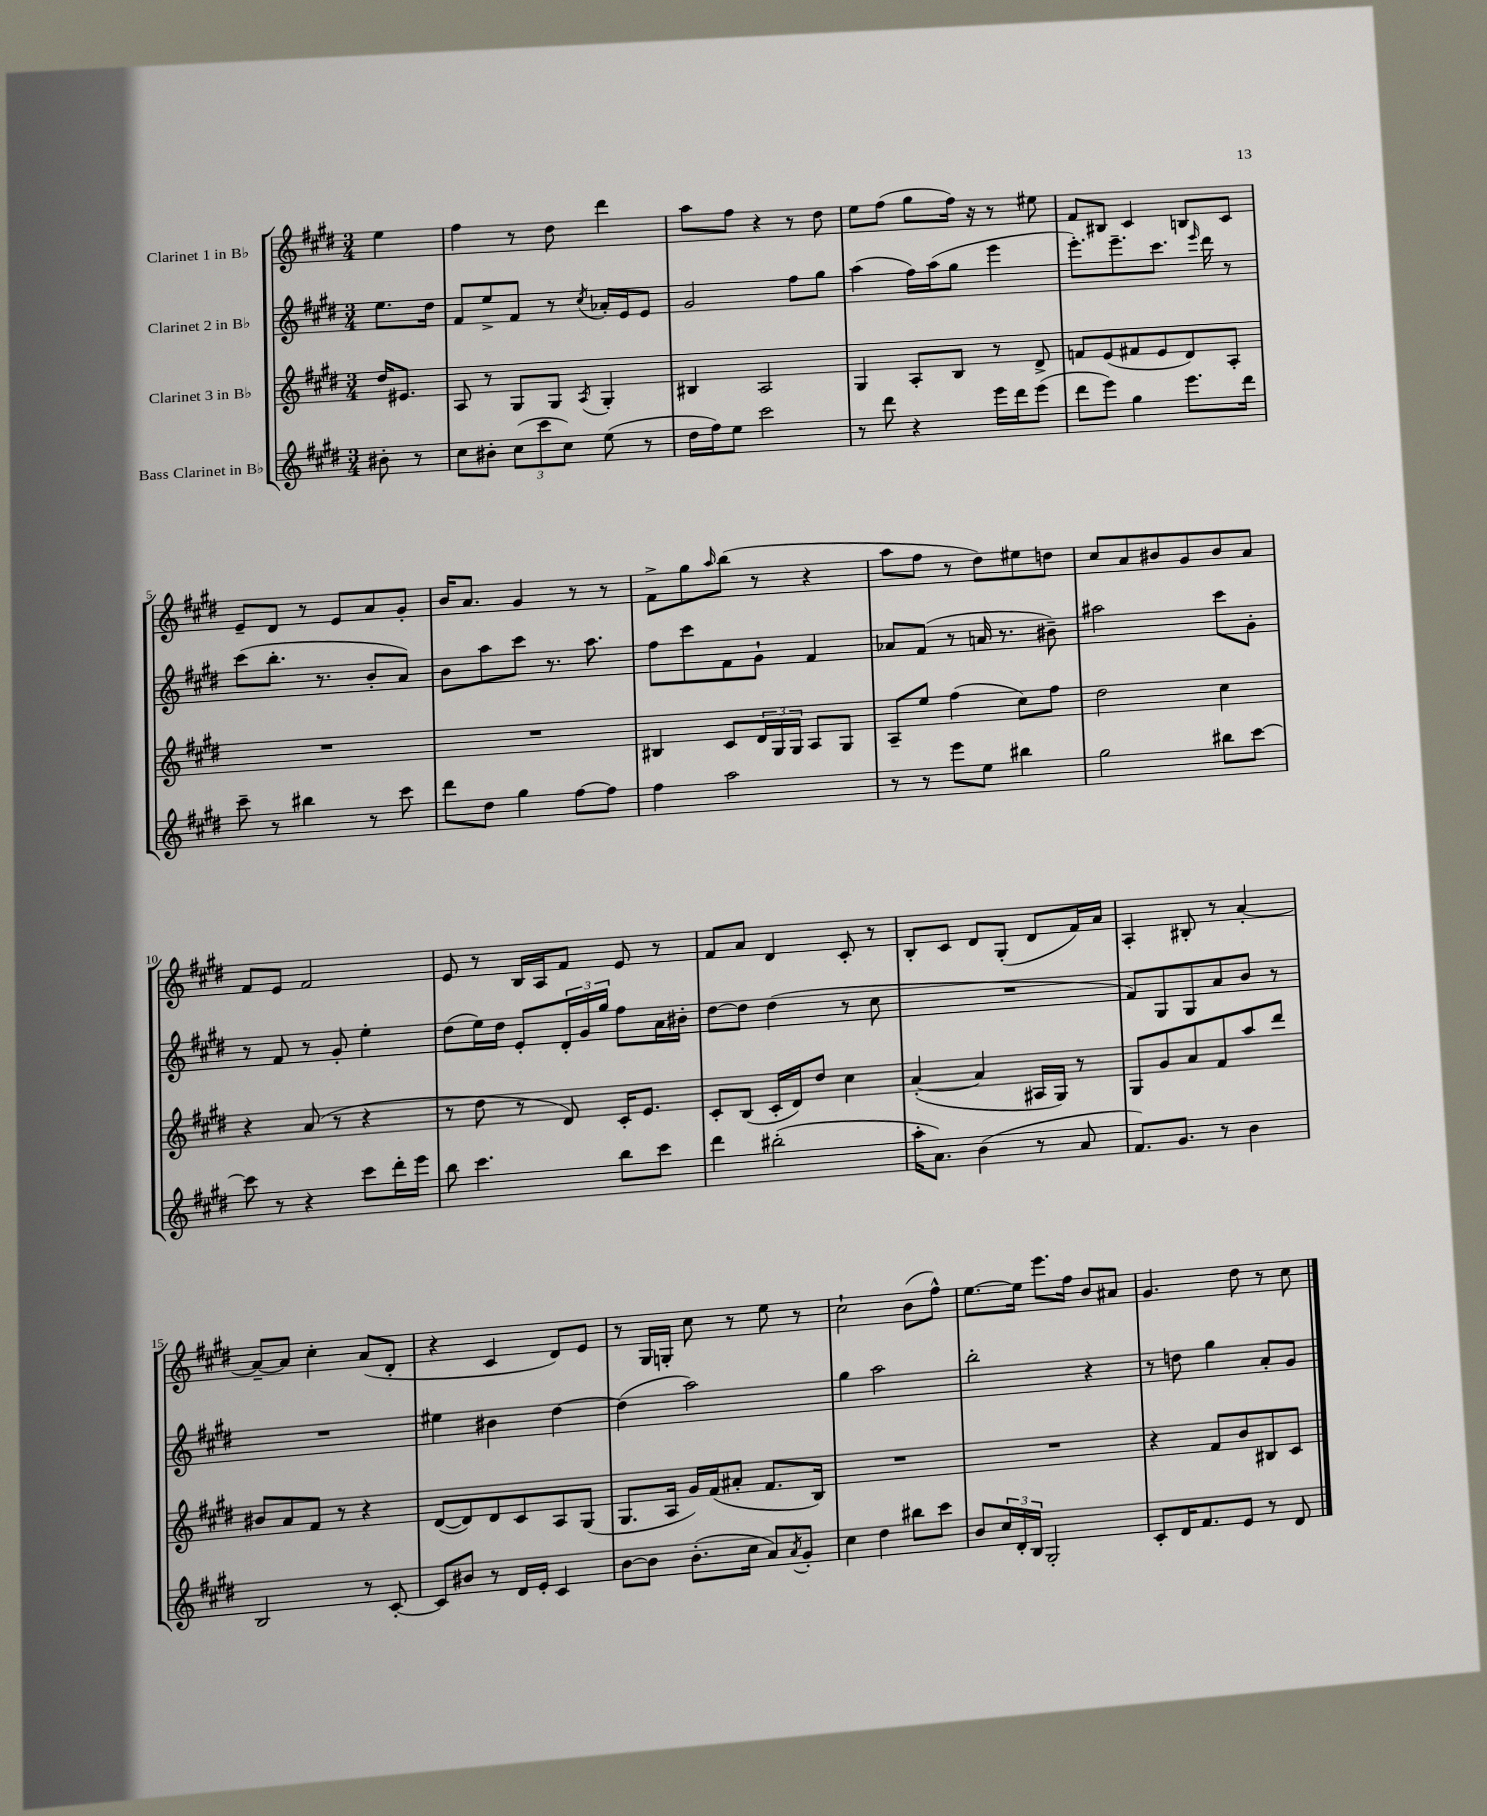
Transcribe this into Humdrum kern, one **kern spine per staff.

**kern	**kern	**kern	**kern
*staff4	*staff3	*staff2	*staff1
*clefG2	*clefG2	*clefG2	*clefG2
*k[f#c#g#d#]	*k[f#c#g#d#]	*k[f#c#g#d#]	*k[f#c#g#d#]
*M3/4	*M3/4	*M3/4	*M3/4
8b#'	16dd#	8.ee	4ee
.	8.e#	.	.
8r	.	.	.
.	.	16dd#	.
=	=	=	=
8cc#	8A	8f#	4ff#
8b#'	8r	8ee^	.
(12cc#	8G#	8f#	8r
12ccc#	.	.	.
.	8G#	8r	8dd#
12cc#)	.	.	.
.	8qA	8qcc#	.
(8ee	4G#'	16a-'	4ddd#
.	.	16e	.
8r	.	8e	.
=	=	=	=
16dd#	4B#	2g#	8aa
16ff#)	.	.	.
8ee	.	.	8ff#
2ccc#	2A	.	4r
.	.	8ff#	8r
.	.	8gg#	8dd#
=	=	=	=
8r	4G#	(4aa	8ee
8ddd#	.	.	(8ff#
4r	8A'	16ff#)	8gg#
.	.	(16aa	.
.	8B	8gg#	16ff#)
.	.	.	16r
16eee	8r	4eee	8r
16ddd#	.	.	.
(8eee	8d#^	.	8ee#
=	=	=	=
8ddd#	8f	8.eee')	8f#
8eee)	(8e	.	8B#
.	.	8.eee~	.
4gg#	8f#	.	4c#
.	8e	8.ccc#	.
8.eee	8d#)	.	8B
.	.	16qqeee	.
.	.	16ddd#	.
.	8A'	8r	8c#
16ddd#	.	.	.
=	=	=	=
8ccc#~	2.r	(8ccc#	8e~
8r	.	8.bb'	8d#
4bb#	.	.	8r
.	.	8.r	.
.	.	.	8e
8r	.	8b'	8a
8ccc#	.	8a)	8g#'
=	=	=	=
8ddd#	2.r	8b	16b
.	.	.	8.a
8dd#	.	8aa	.
4gg#	.	8ccc#	4g#
.	.	8.r	.
[8ff#	.	.	8r
.	.	8.aa	.
8ff#]	.	.	8r
=	=	=	=
4ff#	4B#	8ff#	8f#^
.	.	8ccc#	8gg#
.	.	.	16qqaa
2aa	8c#	8f#	(8bb
.	24d#	8g#`	8r
.	24G#	.	.
.	24G#	.	.
.	8A	4f#	4r
.	8G#	.	.
=	=	=	=
8r	8A~	8a-	8aa
8r	8ee	(8f#	8ff#
8eee	(4ff#	8r	8r
8ee	.	16a	8dd#)
.	.	8.r	.
4bb#	8cc#)	.	8ee#
.	8ff#	8b#~)	8dd
=	=	=	=
2gg#	2dd#	2aa#	8cc#
.	.	.	8a
.	.	.	8b#
.	.	.	8g#
8bb#	4cc#	8ccc#	8b#
[8ccc#	.	8g#'	8a
=	=	=	=
8ccc#]	4r	8r	8f#
8r	.	8f#	8e
4r	(8a	8r	2f#
.	8r	8g#'	.
8ccc#	4r	4ee'	.
16ddd#'	.	.	.
16eee	.	.	.
=	=	=	=
8bb	8r	(8dd#	8e
4.ccc#	8dd#	16ee)	8r
.	.	16dd#	.
.	8r	8e'	16B
.	.	.	16A
.	8d#)	24d#'	8f#
.	.	24g#	.
.	.	24gg#	.
8bb	16c#'	8ff#	8e
.	8.e	.	.
8ccc#	.	16a	8r
.	.	16b#'	.
=	=	=	=
4ddd#	8c#'	[8dd#	8f#
.	(8B	8dd#]	8a
(2bb#'	16c#'	(4dd#	4d#
.	16d#)	.	.
.	8dd#	.	.
.	4cc#	8r	8c#'
.	.	8cc#	8r
=	=	=	=
16aa'	([4a'	2.r	8B'
8.a)	.	.	.
.	.	.	8c#
(4b	4a]	.	8d#
.	.	.	(8G#'
8r	16A#	.	8d#
.	16G#)	.	.
8a	8r	.	16f#)
.	.	.	16a
=	=	=	=
8.f#)	8G#	8f#)	4A'
.	8g#	8G#	.
8.g#	.	.	.
.	8a	8G#	8B#'
8r	8f#	8a	8r
4b	8aa	8b	[4a'
.	8ddd#	8r	.
=	=	=	=
2B	8b#	2.r	8a~_
.	8a	.	8a]
.	8f#	.	4cc#'
.	8r	.	.
8r	4r	.	(8a
[8c#'	.	.	8d#'
=	=	=	=
8c#]	([8d#	4ee#	4r
8b#	8d#])	.	.
8r	8d#	4b#	4c#
16d#	8c#	.	.
16e'	.	.	.
4c#	8A	[4dd#	8d#)
.	(8G#	.	8e
=	=	=	=
[8b	8.G#	(4dd#]	8r
8b]	.	.	16G#
.	16A	.	16G'
(8.b'	16g#)	2aa)	8cc#
.	(16f#	.	.
.	8a#'	.	8r
16cc#	.	.	.
8a)	8.f#	.	8ee
8qa	.	.	.
8g#'	.	.	8r
.	16B)	.	.
=	=	=	=
4cc#	2.r	4gg#	2cc#`
4dd#	.	2aa	.
8bb#	.	.	(8b
8ccc#	.	.	8ff#^^)
=	=	=	=
8b	2.r	2bb'	[8.ee
24cc#	.	.	.
24d#'	.	.	.
.	.	.	16ee]
24B	.	.	.
2G#'	.	.	8.eee
.	.	.	16ff#
.	.	4r	8b
.	.	.	8a#
=	=	=	=
8c#'	4r	8r	4.g#
16d#	.	8dd	.
8.f#	.	.	.
.	8f#	4gg#	.
8e	8b	.	8dd#
8r	8B#	8a'	8r
8d#	8c#	8g#	8cc#
==	==	==	==
*-	*-	*-	*-
